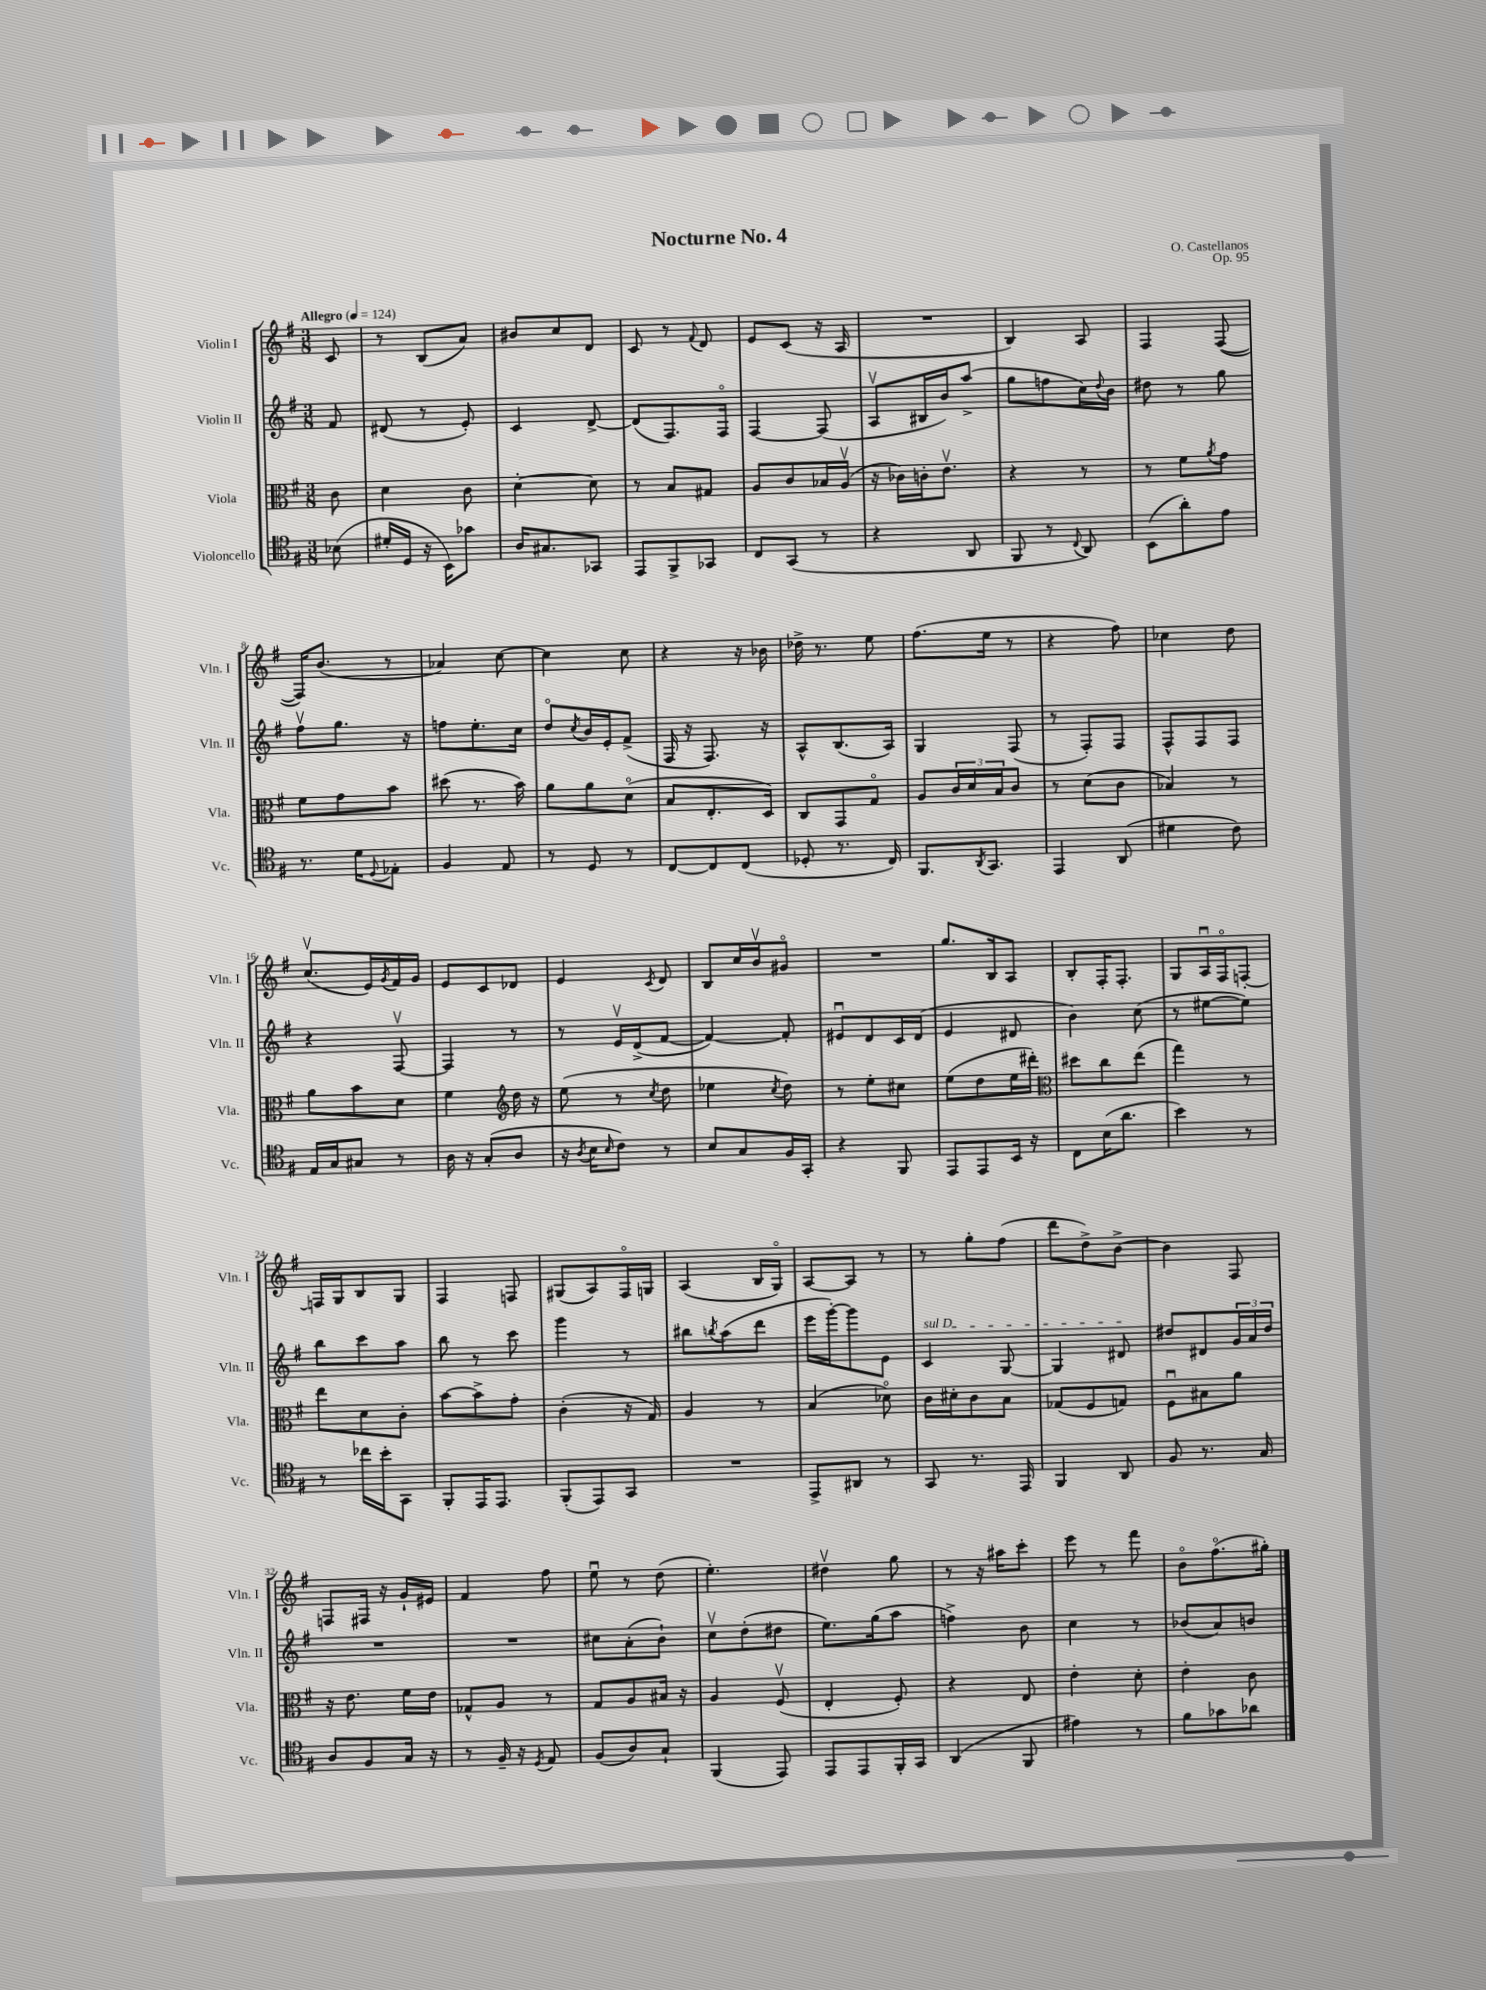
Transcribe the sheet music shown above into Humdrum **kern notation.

**kern	**kern	**kern	**kern
*staff4	*staff3	*staff2	*staff1
*clefC4	*clefC3	*clefG2	*clefG2
*k[f#]	*k[f#]	*k[f#]	*k[f#]
*M3/8	*M3/8	*M3/8	*M3/8
*MM124	*MM124	*MM124	*MM124
(8B-	8c	8f#	8c
=	=	=	=
16d#'	4d	(8d#	8r
16D	.	.	.
16r	.	8r	(8B
16BB)	.	.	.
8g-	8c	8e')	8a)
=	=	=	=
16A	[4d'	4c	8b#
8.G#	.	.	.
.	.	.	8cc
8GG-	8d]	[8d^	8d
=	=	=	=
8EE	8r	(8d]	8c
8FF#^	8B	8.F#)	8r
.	.	.	8qqf#
8GG-	8G#	.	8d
.	.	16F#o	.
=	=	=	=
8C	8A	[4F#	8e
(8GG	8c	.	(8c
8r	16B-	(8F#]	16r
.	(16Av	.	16A
=	=	=	=
4r	16r	8Av	4.r
.	16c-)	.	.
.	16c'	16B#	.
.	8.ev	16b)	.
8AA	.	(8aa^	.
=	=	=	=
8FF#	4r	8gg	4B)
8r	.	8ff	.
8qqC	.	.	.
8AA)	8r	16cc)	8A
.	.	8qqdd	.
.	.	16b	.
=	=	=	=
(8BB	8r	8dd#	4F#
8a')	8f#	8r	.
.	8qa	.	.
8e	8g	8gg	([8F#
=	=	=	=
8.r	8f#	8ff#v	16F#])
.	.	.	(8.b
.	8g	8.gg	.
16d	.	.	.
8qqD	.	.	.
8E-'	8b	.	8r
.	.	16r	.
=	=	=	=
4F#	(8dd#	8ff	4a-)
.	8.r	8.ee'	.
8E	.	.	[8cc
.	16b)	16cc	.
=	=	=	=
8r	8a	8ddo	4cc]
.	.	8qcc	.
8D	8a	16b	.
.	.	16e'	.
8r	(8do	(8f#^	8cc
=	=	=	=
[8C	8B	16F#	4r
.	.	16r	.
8C]	8.E'	8.F#)	.
(8C	.	.	16r
.	16D)	16r	16b-
=	=	=	=
8D-'	8C	8A^^	16dd-^
.	.	.	8.r
8.r	8GG	(8.B	.
.	8Go	.	8ee
16C)	.	16A)	.
=	=	=	=
8.FF#	8A	4G	(8.ff#
.	24c	.	.
.	24d	.	.
8qAA	.	.	.
8.GG	.	.	16ee
.	24B	.	.
.	8c	(8F#	8r
=	=	=	=
4EE	8r	8r	4r
.	(8d	8F#')	.
(8AA	8c	8F#	8ff#)
=	=	=	=
4d#	4B-)	8F#^^	4cc-
.	.	8F#	.
8c)	8r	8F#	8dd
=	=	=	=
16E	8a	4r	(8.ccv
16G	.	.	.
8G#	8b	.	.
.	.	.	16e)
.	.	.	8qg
8r	8d	[8F#v	16f#
.	.	.	16g
=	=	=	=
16A	4f#	4F#]	8e
16r	.	.	.
(8G'	.	.	8c
*	*clefG2	*	*
8A	16dd	8r	8d-
.	16r	.	.
=	=	=	=
16r	(8ee	8r	4e
8qA	.	.	.
16B	.	.	.
16qqB	.	.	.
8c)	8r	16ev	.
.	.	(16d^	.
.	8qcc	.	8qc
8r	8dd	[8f#	8d
=	=	=	=
8B	4ee-	4f#_)	8B
8G	.	.	16cc
.	.	.	16bv
.	8qcc	.	.
16F#	8dd)	8f#']	8g#o
16GG'	.	.	.
=	=	=	=
4r	8r	8e#u	4.r
.	8ee'	8d	.
8FF#	8cc#	16c	.
.	.	(16d	.
=	=	=	=
8EE	(8ee	4e	8.gg
8EE	8dd	.	.
.	.	.	16B
16BB	16ee	8d#	8A
16r	16ddd#')	.	.
=	=	=	=
*	*clefC3	*	*
8C	8dd#	4b)	8B'
(16B	8cc	.	16F#'
8.a	.	.	8.F#'
.	(8ee	(8cc	.
=	=	=	=
4b)	4gg)	8r	8G
.	.	[8ee#	16Au
.	.	.	16F#o
8r	8r	8ee#])	[8F'
=	=	=	=
8r	8ee	8bb	16F]
.	.	.	16G
16cc-	8d	8ccc	8B
16b'	.	.	.
8GG	8c'	8aa	8G
=	=	=	=
8FF#'	[8b	8bb	4F#
16EE	8b^]	8r	.
8.EE	.	.	.
.	8g'	8ccc	8F
=	=	=	=
(8FF#'	(4c'	4ggg	(8G#
8EE)	.	.	8A)
8GG	16r	8r	16F#o
.	16G)	.	16G
=	=	=	=
4.r	4A	8bb#	(4A
.	.	8qbb	.
.	.	(8aa	.
.	8r	8ddd	16B
.	.	.	16Go)
=	=	=	=
8EE^	(4B	16eee	[8A
.	.	[16ggg')	.
8AA#	.	8ggg]	8A]
8r	8d-o)	8e	8r
=	=	=	=
8GG	16c	4c	8r
.	16d#'	.	.
8.r	8c	.	8gg'
.	8B	[8G	(8ff#
16EE	.	.	.
=	=	=	=
4FF#	(8G-	4G]	8ddd
.	8F#	.	8dd^)
8AA	8G)	8d#	[8b^
=	=	=	=
8F#	8F#u	8dd#	4b]
8.r	8B#	8d#	.
.	8a	24g	8F#
.	.	24a	.
16G	.	.	.
.	.	24dd#	.
=	=	=	=
8A	16r	4.r	8F
.	8.e	.	.
8F#	.	.	16F#
.	.	.	16r
16G	16f#	.	16g`
16r	16e	.	16e#
=	=	=	=
8r	8G-^^	4.r	4f#
16F#~	8A	.	.
16r	.	.	.
8qD	.	.	.
8E	8r	.	8ff#
=	=	=	=
(8F#	8G	8cc#	8eeu
8A)	8A	(8a'	8r
8G`	16B#	8b`)	(8dd
.	16r	.	.
=	=	=	=
(4FF#	4A	8ccv	4.ee')
.	.	(8dd'	.
8EE)	(8F#v	8dd#	.
=	=	=	=
8EE	4E'	8.ee)	4dd#v
8EE	.	.	.
.	.	(16gg	.
16FF#'	8F#')	8aa	8gg
16GG	.	.	.
=	=	=	=
(4AA	4r	4ff^)	8r
.	.	.	16r
.	.	.	16aa#
8FF#	8E	8b	8ccc'
=	=	=	=
4e#)	4e'	4cc	8eee
.	.	.	8r
8r	8d'	8r	8fff#
=	=	=	=
8f#	4e'	(8b-	8bo
8g-	.	8a)	(8.ff#o
8a-	8c	8b	.
.	.	.	16gg#')
==	==	==	==
*-	*-	*-	*-
